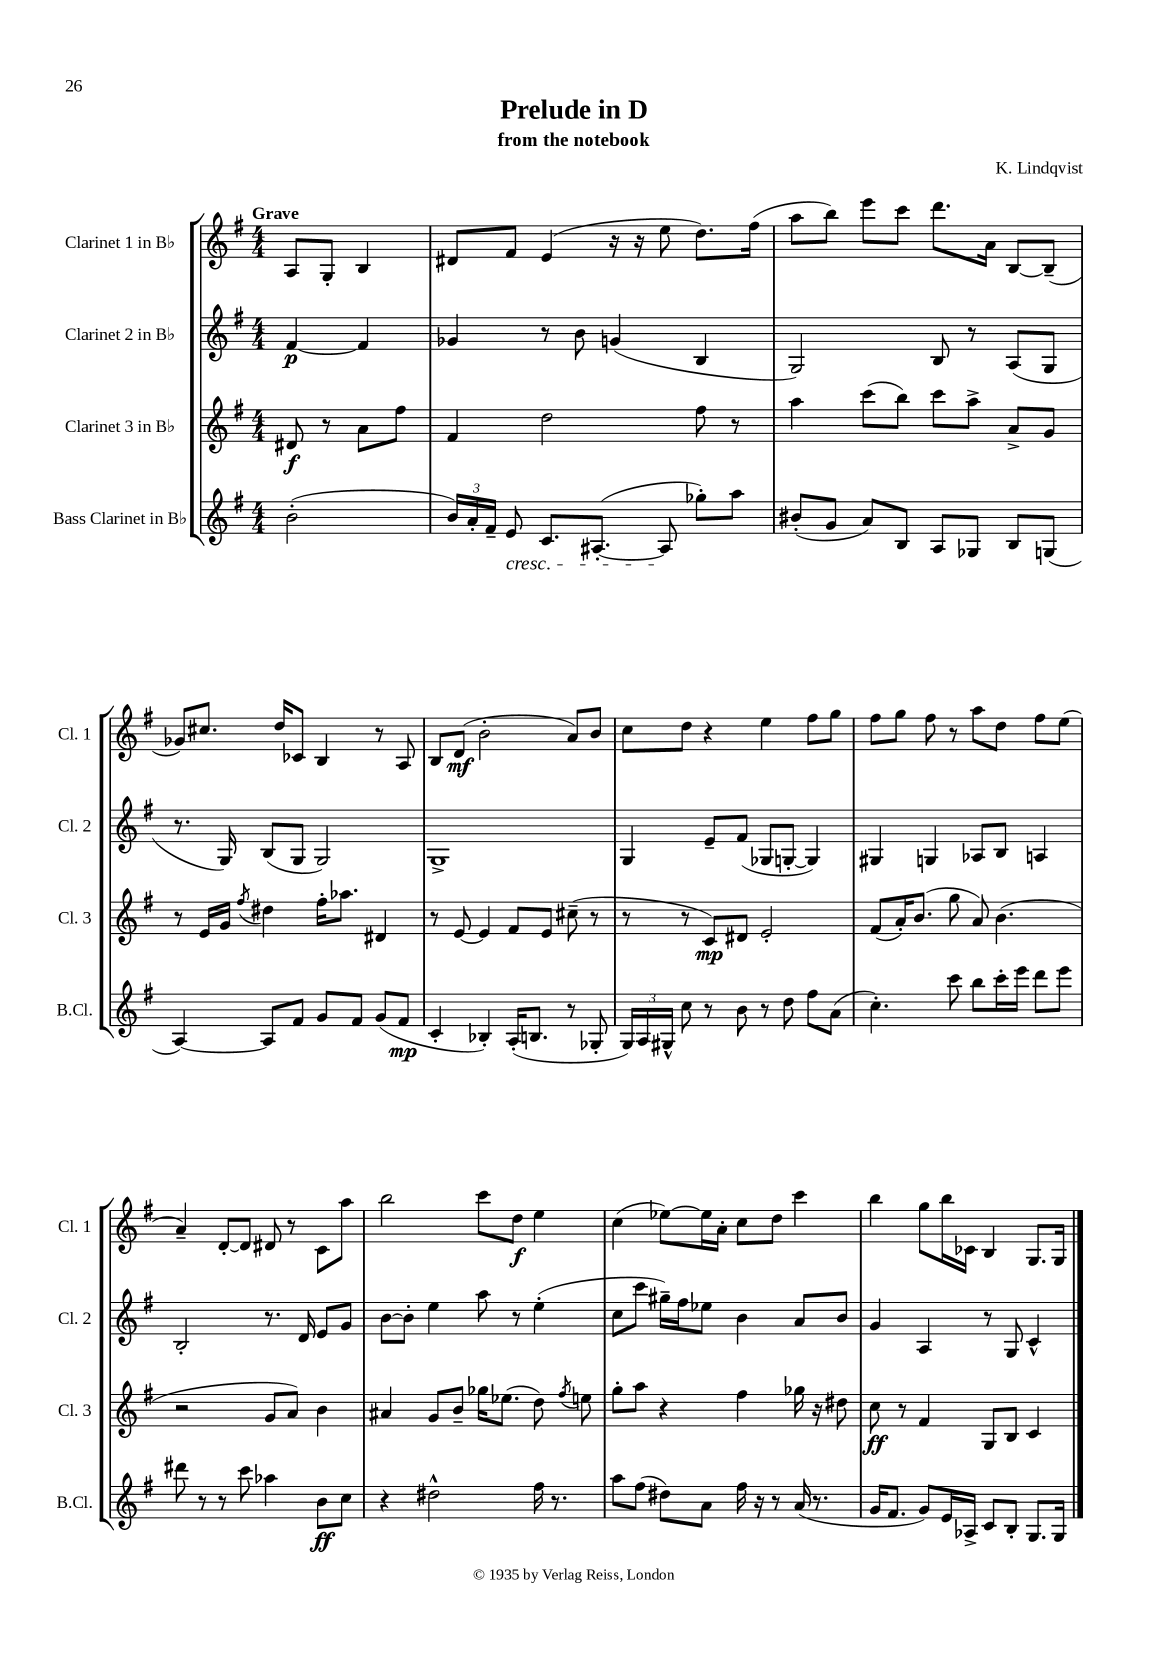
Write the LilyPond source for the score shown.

\header { title = "Prelude in D" composer = "K. Lindqvist" subtitle = "from the notebook" }
<<
\new StaffGroup <<
\new Staff = "s0" \with { instrumentName = "Clarinet 1 in Bb" shortInstrumentName = "Cl. 1" } {
    \clef treble \key g \major \numericTimeSignature \time 4/4 \partial 2 \tempo "Grave"
    \autoBeamOff a8[ g8]-. b4 |
    dis'8[ fis'8] e'4( r16 r16 e''8 d''8.[) fis''16]( |
    a''8[ b''8]) e'''8[ c'''8] d'''8.[ a'16] b8[~ b8]--( |
    ges'8[) cis''8.] d''16[ ces'8] b4 r8 a8 |
    b8[ d'8]\mf( b'2-. a'8[) b'8] |
    c''8[ d''8] r4 e''4 fis''8[ g''8] |
    fis''8[ g''8] fis''8 r8 a''8[ d''8] fis''8[ e''8]( |
    a'4--) d'8[~-. d'8] dis'8 r8 c'8[ a''8] |
    b''2 c'''8[ d''8]\f e''4 |
    c''4( ees''8[~) ees''16 a'16]-. c''8[ d''8] c'''4 |
    b''4 g''8[ b''16 ces'16] b4 g8.[ g16] \bar "|." |
}
\new Staff = "s1" \with { instrumentName = "Clarinet 2 in Bb" shortInstrumentName = "Cl. 2" } {
    \clef treble \key g \major \numericTimeSignature \time 4/4 \partial 2
    \autoBeamOff fis'4~\p fis'4 |
    ges'4 r8 b'8 g'4( b4 |
    g2) b8 r8 a8[( g8] |
    r8. g16) b8[( g8] g2) |
    g1-> |
    g4 e'8[-- fis'8]( ges8[ g8]~-. g4) |
    gis4 g4 aes8[ b8] a4 |
    b2-. r8. d'16 e'8[ g'8] |
    b'8[~ b'8]-. e''4 a''8 r8 e''4-.( |
    c''8[ c'''8] gis''16[--) fis''16 ees''8] b'4 a'8[ b'8] |
    g'4 a4 r8 g8 c'4-^ \bar "|." |
}
\new Staff = "s2" \with { instrumentName = "Clarinet 3 in Bb" shortInstrumentName = "Cl. 3" } {
    \clef treble \key g \major \numericTimeSignature \time 4/4 \partial 2
    \autoBeamOff dis'8\f r8 a'8[ fis''8] |
    fis'4 d''2 fis''8 r8 |
    a''4 c'''8[( b''8]) c'''8[ a''8]-> a'8[-> g'8] |
    r8 e'16[ g'16] \acciaccatura { fis''8 } dis''4 fis''16[-. aes''8.] dis'4 |
    r8 e'8~ e'4 fis'8[ e'8] cis''8--( r8 |
    r8 r8 c'8[\mp) dis'8] e'2-. |
    fis'8[( a'16-.) b'8.]( g''8 a'8) b'4.( |
    r2 g'8[ a'8]) b'4 |
    ais'4 g'8[ b'8]-- ges''16[ ees''8.]( d''8) \acciaccatura { fis''8 } e''8 |
    g''8[-. a''8] r4 fis''4 ges''16 r16 dis''8 |
    c''8\ff r8 fis'4 g8[ b8] c'4 \bar "|." |
}
\new Staff = "s3" \with { instrumentName = "Bass Clarinet in Bb" shortInstrumentName = "B.Cl." } {
    \clef treble \key g \major \numericTimeSignature \time 4/4 \partial 2
    \autoBeamOff b'2-.( |
    \tuplet 3/2 { b'16[) a'16-. fis'16]-- } e'8\cresc c'8.[ ais8.]~-.( ais8\! ges''8[-.) a''8] |
    bis'8[-.( g'8] a'8[) b8] a8[ ges8] b8[ g8]( |
    a4~) a8[ fis'8] g'8[ fis'8] g'8[( fis'8]\mp |
    c'4-. bes4-.) a16[-.( b8.] r8 ges8-. |
    \tuplet 3/2 { g16[) a16 gis16]-^ } c''8 r8 b'8 r8 d''8 fis''8[ a'8]( |
    c''4.-.) c'''8 b''8[ c'''16-. e'''16] d'''8[ e'''8] |
    dis'''8 r8 r8 c'''8 aes''4 b'8[\ff c''8] |
    r4 dis''2-^ fis''16 r8. |
    a''8[ fis''8]( dis''8[) a'8] fis''16 r16 r8 a'16( r8. |
    g'16[ fis'8.] g'8[) e'16 aes16]-> c'8[ b8]-. g8.[ g16] \bar "|." |
}
>>
>>
\layout { \context { \Score \remove "Bar_number_engraver" } }
